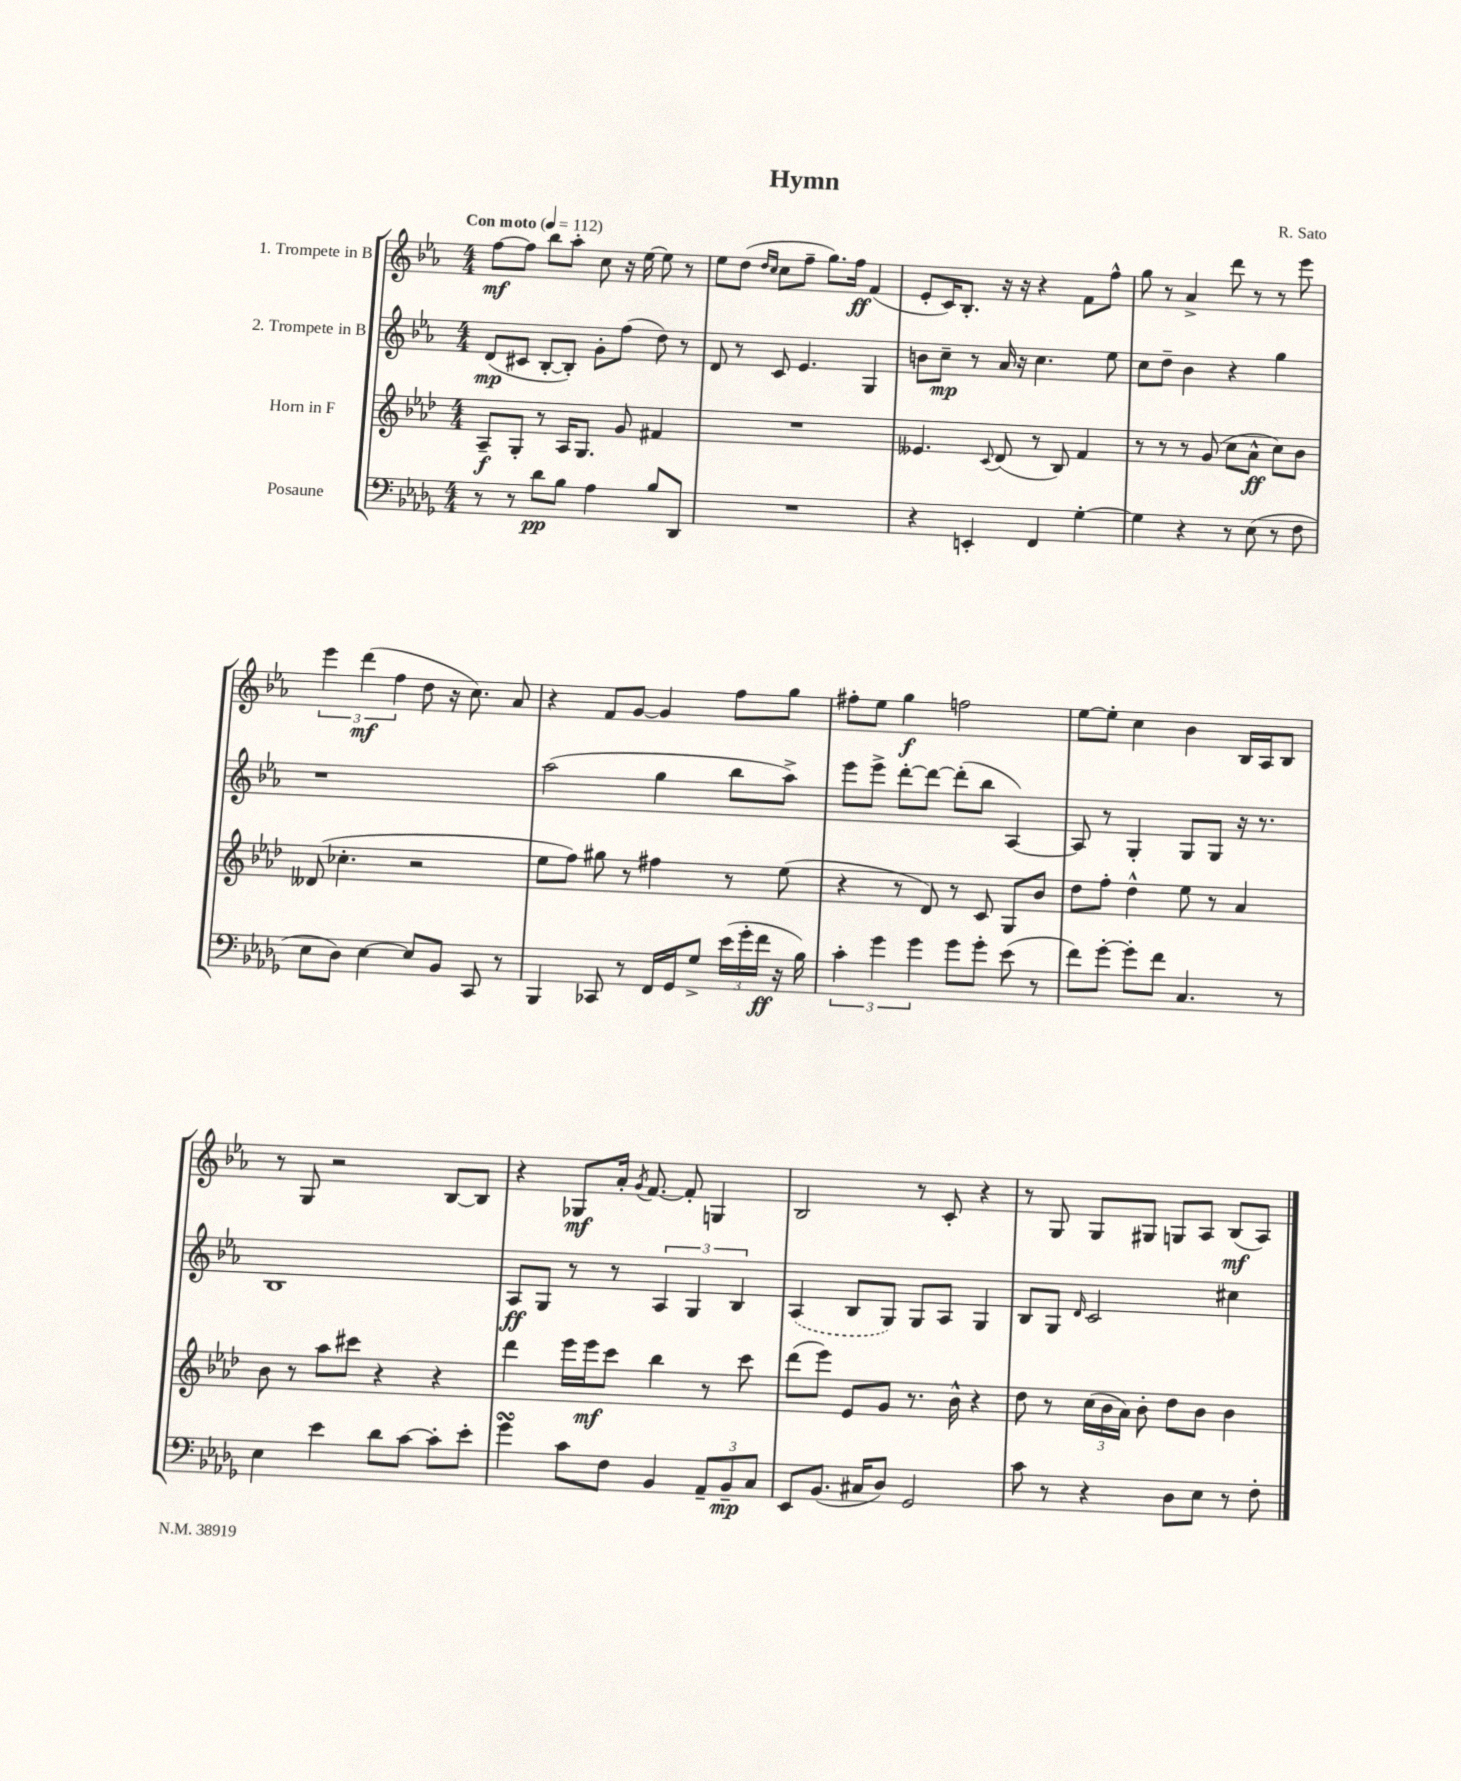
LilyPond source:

\header { title = "Hymn" composer = "R. Sato" }
<<
\new StaffGroup <<
\new Staff = "s0" \with { instrumentName = "1. Trompete in B" } {
    \clef treble \key ees \major \numericTimeSignature \time 4/4 \tempo "Con moto" 4 = 112
    \autoBeamOff f''8[~\mf f''8] bes''8[ aes''8]-. c''8 r16 ees''16~ ees''8 r8 |
    ees''8[ d''8]( \grace { d''16[ c''16] } c''8[ f''8]-- g''8.[) f''16]\ff f'4( |
    ees'8[-. c'16) bes8.]-. r16 r16 r4 f'8[ f''8]-^ |
    g''8 r8 aes'4-> d'''8 r8 r8 ees'''8 |
    \tuplet 3/2 { ees'''4 d'''4\mf( f''4 } d''8 r16 c''8.) aes'8 |
    r4 f'8[ g'8]~ g'4 f''8[ g''8] |
    fis''8[-. ees''8] g''4\f f''2 |
    ees''8[~ ees''8]-. c''4 bes'4 bes16[ aes16 bes8] |
    r8 g8 r2 bes8[~ bes8] |
    r4 ges8[\mf aes'16]-. \acciaccatura { g'8 } f'8.~ f'8-. g4 |
    bes2 r8 c'8-. r4 |
    r8 g8 g8[ gis8] g8[ aes8] bes8[\mf( aes8]) \bar "|." |
}
\new Staff = "s1" \with { instrumentName = "2. Trompete in B" } {
    \clef treble \key ees \major \numericTimeSignature \time 4/4
    \autoBeamOff d'8[\mp( cis'8] bes8[~-. bes8]-.) g'8[-. f''8]( d''8) r8 |
    d'8 r8 c'8 ees'4. g4 |
    b'8[ c''8]--\mp r8 aes'16 r16 c''4. ees''8 |
    c''8[ d''8]-- bes'4 r4 g''4 |
    r1 |
    aes''2( g''4 bes''8[ aes''8]->) |
    ees'''8[ ees'''8]-> d'''8[~-. d'''8]~ d'''8[-.( bes''8] aes4~) |
    aes8 r8 g4-. g8[ g8] r16 r8. |
    bes1 |
    aes8[\ff g8] r8 r8 \tuplet 3/2 { aes4 g4 bes4 } |
    \once \slurDashed aes4( bes8[ g8]) g8[ aes8] g4 |
    bes8[ g8] \grace { d'16 } c'2 cis''4 \bar "|." |
}
\new Staff = "s2" \with { instrumentName = "Horn in F" } {
    \clef treble \key aes \major \numericTimeSignature \time 4/4
    \autoBeamOff aes8[--\f g8]-. r8 aes16[ g8.] g'8 fis'4 |
    R1 |
    eeses'4. \appoggiatura { c'8 } des'8( r8 bes8) f'4 |
    r8 r8 r8 g'8( c''8[ aes'8]-^\ff c''8[) bes'8] |
    deses'8( ces''4.-. r2 |
    ees''8[ f''8]) gis''8 r8 fis''4 r8 ees''8( |
    r4 r8 des'8) r8 c'8 g8[ bes'8] |
    des''8[ f''8]-. des''4-^ ees''8 r8 aes'4 |
    bes'8 r8 aes''8[ cis'''8] r4 r4 |
    des'''4 ees'''16[ ees'''16\mf c'''8] bes''4 r8 c'''8 |
    des'''8[( ees'''8]) ees'8[ g'8] r8. bes'16-^ r4 |
    des''8 r8 \tuplet 3/2 { c''16[( bes'16 aes'16]) } bes'8-. des''8[ bes'8] bes'4 \bar "|." |
}
\new Staff = "s3" \with { instrumentName = "Posaune" } {
    \clef bass \key des \major \numericTimeSignature \time 4/4
    \autoBeamOff r8 r8 des'8[\pp bes8] aes4 bes8[ des,8] |
    R1 |
    r4 e,4-. f,4 ges4~-. |
    ges4 r4 r8 ees8( r8 f8 |
    ees8[ des8]) ees4~ ees8[ bes,8] c,8 r8 |
    bes,,4 ces,8 r8 f,16[ ges,16 ges8]-> \tuplet 3/2 { ees'16[( ges'16-. f'16]\ff } r16 bes16) |
    \tuplet 3/2 { c'4-. ges'4 ges'4 } ges'8[ ges'8]-. ees'8( r8 |
    f'8[) ges'8]~-. ges'8[-. f'8] c4. r8 |
    ees4 ees'4 des'8[ c'8]~ c'8[-. ees'8]-. |
    ges'4\turn c'8[ f8] bes,4 \tuplet 3/2 { aes,8[-- bes,8--\mp c8] } |
    ees,8[ bes,8.]( cis16[ des8]) ges,2 |
    c'8 r8 r4 des8[ ees8] r8 f8-. \bar "|." |
}
>>
>>
\layout { \context { \Score \remove "Bar_number_engraver" } }
